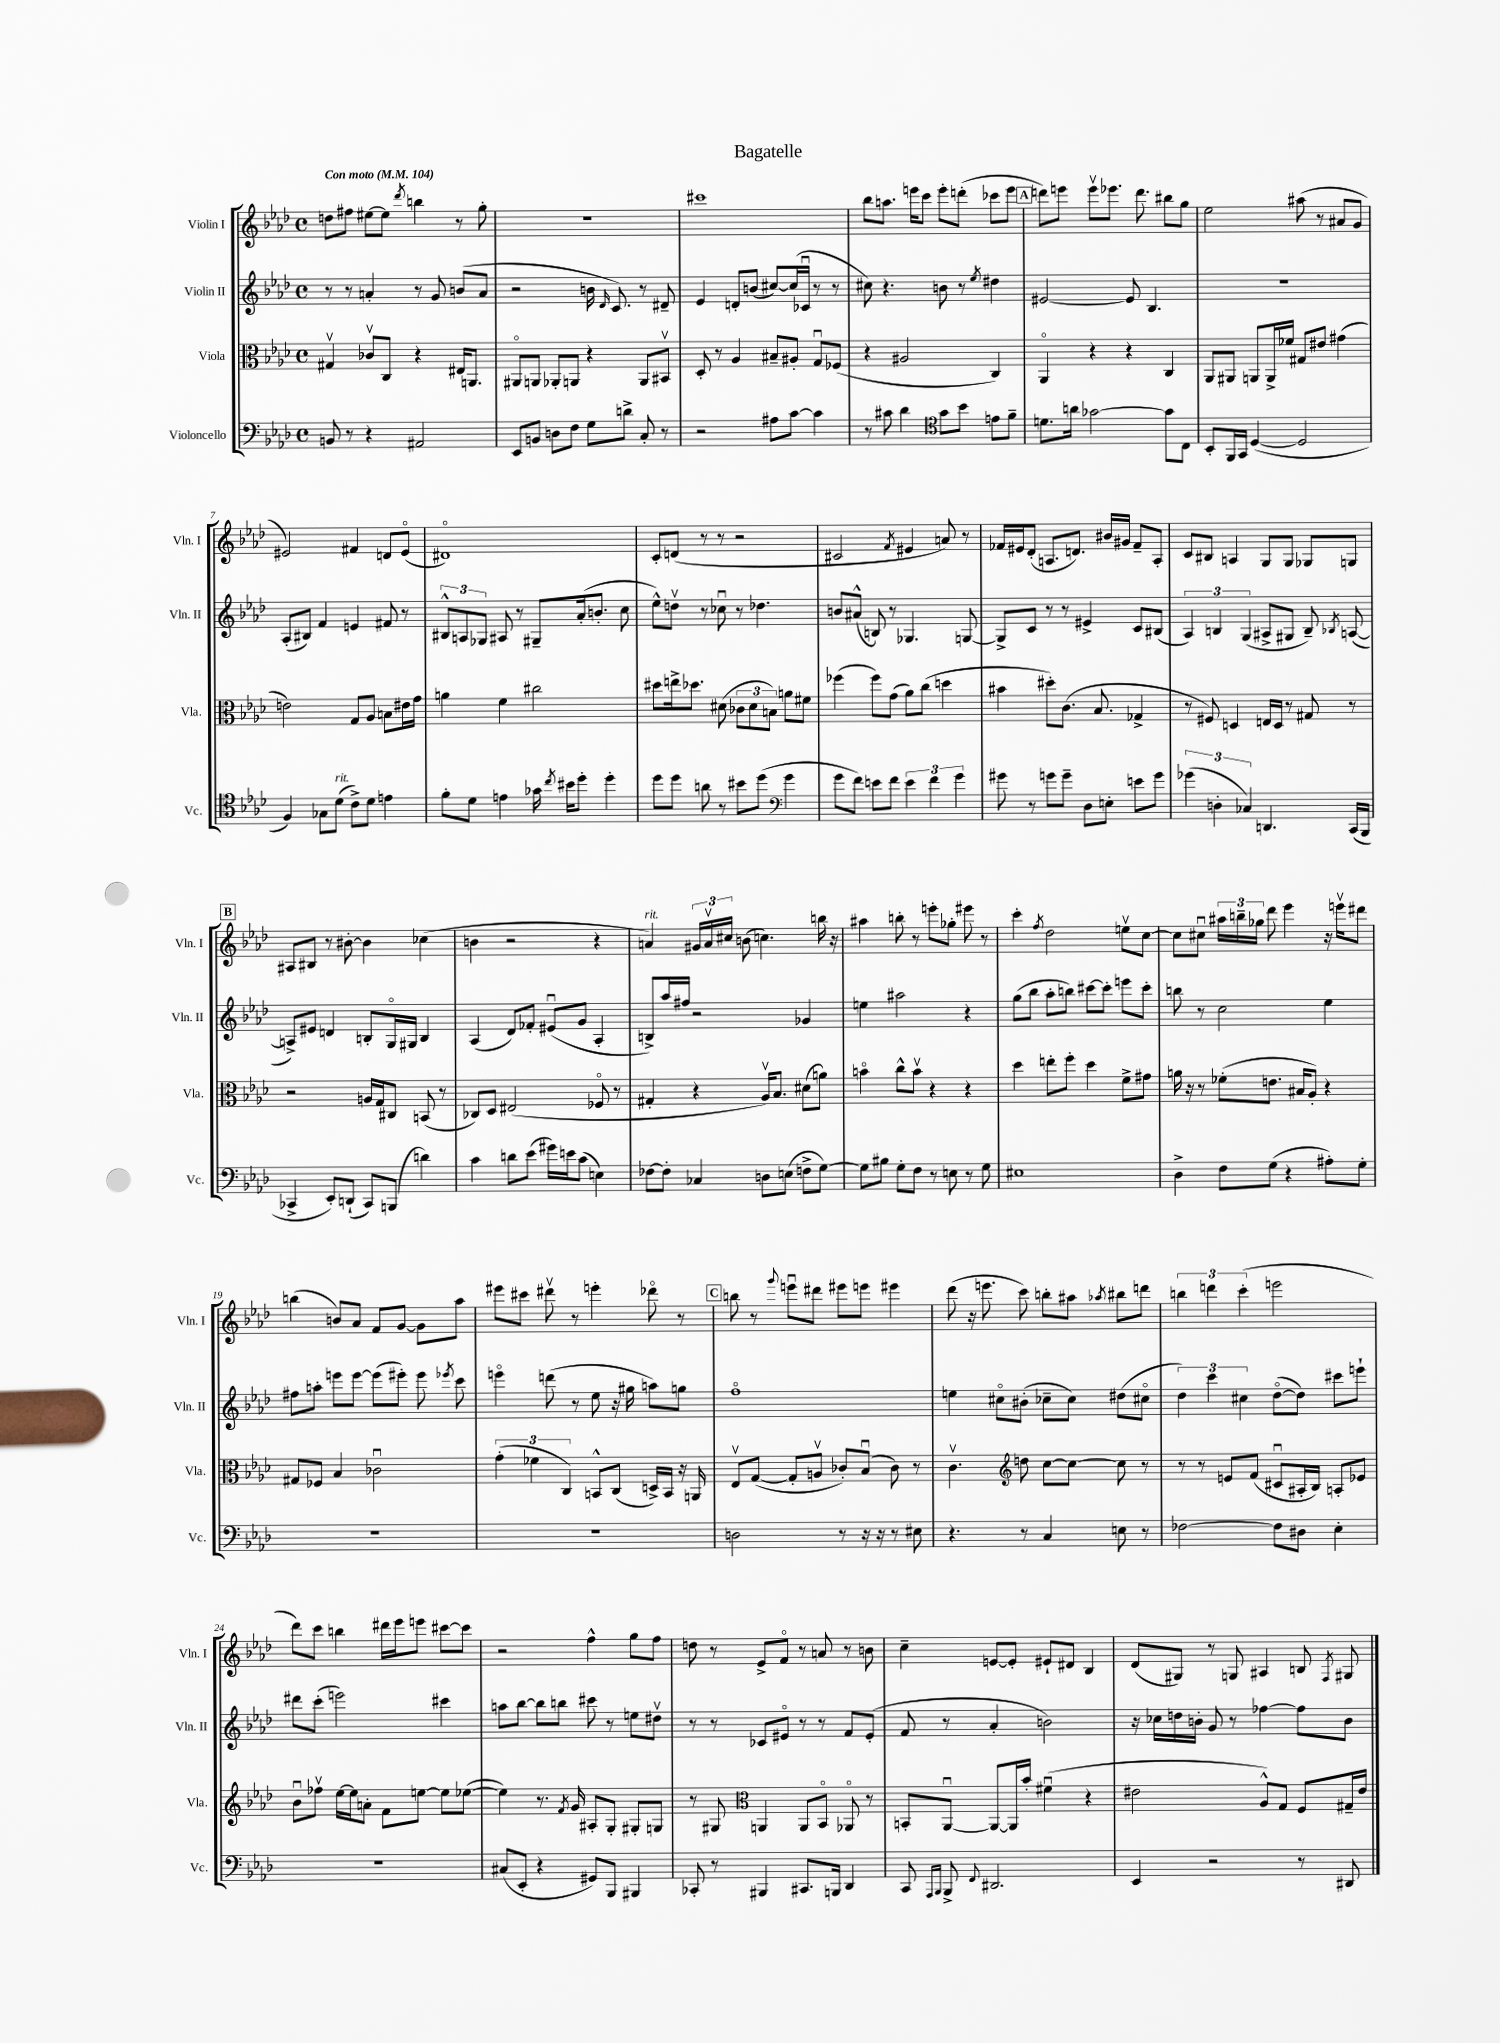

**kern	**kern	**kern	**kern
*part4	*part3	*part2	*part1
*staff4	*staff3	*staff2	*staff1
*I"Violoncello	*I"Viola	*I"Violin II	*I"Violin I
*I'Vc.	*I'Vla.	*I'Vln. II	*I'Vln. I
*clefF4	*clefC3	*clefG2	*clefG2
*k[b-e-a-d-]	*k[b-e-a-d-]	*k[b-e-a-d-]	*k[b-e-a-d-]
*M4/4	*M4/4	*M4/4	*M4/4
*met(c)	*met(c)	*met(c)	*met(c)
*MM104	*MM104	*MM104	*MM104
=1	=1	=1	=1
!	!	!	!LO:TX:a:B:t=Con moto
8BBn/	4G#Xv/	8r	8ddn\L
8r	.	8r	8ff#X\J
4r	8c-Xv/L	4an'/	[8ee#X\L
.	8C/J	.	8ee#\J]
.	.	.	8qddd-/
2AA#X/	4r	8r	4bbn\
.	.	8g/	.
.	16E#X/KL	(8bn/L	8r
.	8.AAn/J	.	.
.	.	8a/J	8gg'\
=2	=2	=2	=2
8EE-/L	8AA#X/L	2r	1r
8BBn/J	8AAn/J	.	.
8Dn\L	8AA-X'/L	.	.
8F\J	8AAn/J	.	.
8G\L	4r	16bn\	.
.	.	16qqd-/	.
.	.	8.c/)	.
8dn^\J	.	.	.
8C'/	8AA/L	8r	.
8r	8BB#Xv/J	8d#X~/	.
=3	=3	=3	=3
2r	8D-'/	4e-/	1ccc#X
.	8r	.	.
.	4A-/	8dn'/L	.
.	.	(8bn/J	.
8A#X\L	8B#X~/L	[8cc#X/L)	.
[8c\J	8A#X'/J	(16cc#/L]	.
.	.	16c-Xu/JJ	.
4c\]	8Gu/L	8r	.
.	(8F-X/J	8r	.
=4	=4	=4	=4
8r	4r	8cc#X\)	8bb-\L
8c#X\	.	4.r	8.aan\J
4d-\	2A#X/	.	.
.	.	.	16eeen\KL
.	.	.	8ccc\J
*clefC4	*	*	*
8g\L	.	8bn\	8eee'\L
8b-\J	.	8r	(8dddn'\J
.	.	8qee-/	.
8en\L	4C/)	4dd#X\	8ccc-X\L
8f~\J	.	.	8eee\J
!!LO:REH:place=s1:t=A
=5	=5	=5	=5
8.dn\L	4AA-/	[2e#X/	8dddn\L)
.	.	.	8eeen\J
16an\Jk	.	.	.
[2g-X\	4r	.	8eeev\L
.	.	.	8.eee-X\J
.	4r	8e#/]	.
.	.	.	8.ddd\
.	.	4.B-/	.
8g-\L]	4C/	.	8bb#X\L
8C\J	.	.	8gg\J
=6	=6	=6	=6
8BB-'/L	8AA-/L	1r	2ee-\
16FF/L	8AA#X/J	.	.
16GG/JJ	.	.	.
([4D-/	8AAn/L	.	.
.	16AA^/L	.	.
.	16f-X/JJ	.	.
2D-/]	8G#X/L	.	(8aa#X\
.	8e#X/J	.	8r
.	(4g#X\	.	8a#X/L
.	.	.	8g/J
!!LO:LB:g=z
=7	=7	=7	=7
4F/)	2en\)	(8A-'/L	2e#X/)
.	.	8B#X/J)	.
8G-X\L	.	4f/	.
!LO:TX:a:i:t=rit.	!	!	!
(8d-\J	.	.	.
8c^\L)	8G/L	4en/	4f#X/
8d-\J	8A-/J	.	.
4en\	8Bn\L	8f#X/	8dn/L
.	16e#X\L	8r	(8e#/J
.	16g\JJ	.	.
=8	=8	=8	=8
8f'\L	4an\	12B#X^^/L	1d#X)
.	.	12An/	.
8d-\J	.	.	.
.	.	12G-X/J	.
4en\	4f\	8A#X/	.
.	.	8r	.
16g-X\	2cc#X\	8G#X~/L	.
8qcc/	.	.	.
16b#X\KL	.	.	.
8dd-'\J	.	(16a-'/k	.
.	.	8.bn'/J	.
4dd-'\	.	.	.
.	.	8cc\	.
=9	=9	=9	=9
8dd-\L	8dd#X\L	8ee-^^\L)	8c'/L
8dd-\J	16een^\k	8ddnv\J	(8dn/J
.	8.dd-X\J	.	.
8an\	.	8r	8r
8r	(8d#X\	8cc-Xu\	8r
8b#X\L	12c-X\L	8r	2r
.	12d#\	.	.
(8dd-\J	.	4.dd-X\	.
.	12Bn\J)	.	.
*clefF4	*	*	*
4g\	8an\L	.	.
.	8f#X\J	.	.
=10	=10	=10	=10
8g\L	(4ff-X\	8bn/L	2c#X/
8f\J)	.	(8a#X^^/J	.
8en\L	8ff-\L)	8Bn/)	.
8f\J	(8g\J	8r	.
.	.	.	8qf/
6e\	8a-\L)	4.G-X/	4e#X/
.	(8cc\J	.	.
6f\	.	.	.
.	4ddn\	.	8an/)
6g\	.	.	.
.	.	[8Gn/	8r
=11	=11	=11	=11
8g#X\	4b#X\	8G^/L]	16f-X/LL
.	.	.	16e#X/J
8r	.	8c/J	(8d-'/J
8gn\L	8dd#X'\L)	8r	8.An/L
8g~\J	(8.c\J	8r	.
.	.	.	8.dn/J)
8D-\L	.	4e#X^/	.
.	8.B-/	.	.
8En'\J	.	.	16b#X/LL
.	.	.	16g#X/JJ
8en\L	4G-X^/	8c/L	8f-~/L
8g\J	.	(8B#X/J	8A'/J
=12	=12	=12	=12
(6g-X\	8r	6A-/)	8c/L
.	8F#X/)	.	8B#X/J
6Dn'\	.	6Bn/	.
.	4Dn/	.	4An/
6C-X/)	.	(6G/	.
4.DDn/	16En/LL	8A#X^/L	8G/L
.	16D/JJ	.	.
.	8r	8G#X/J	8G/J
.	8G#X/	8B~/)	8G-X/L
.	.	8qB-X/	.
(16CC/LL	8r	([8An/	8Gn/J
16BBB-/JJ	.	.	.
!!LO:LB:g=z
!!LO:REH:place=s1:t=B
=13	=13	=13	=13
4CC-X^/	2r	8An^/L])	8A#X/L
.	.	8e#X/J	8B#X/J
8EE-'/L)	.	4dn/	8r
(8DDn`/J	.	.	[8b#X'\
8CC-/L)	16An/LL	8Bn'/L	4b#\]
.	16G/J	.	.
(8BBBn/J	8C#X/J	16G/L	.
.	.	16G#X/JJ	.
4dn\)	(8BBn/	4B/	(4cc-X\
.	8r	.	.
=14	=14	=14	=14
4c\	8C-X/L)	(4A-/	4bn\
.	8D-/J	.	.
8dn\L	(2E#X/	8d-/L)	2r
(8e-\J	.	8f-X'/J	.
16g#X\LL)	.	(8e#Xu/L	.
16en\J	.	.	.
(8c\J	.	8g/J	.
4En\)	8F-X/	4A-'/	4r
.	8r	.	.
=15	=15	=15	=15
!	!	!	!LO:TX:a:i:t=rit.
[8F-X\L	4G#X'/	8Bn^/L)	4an/)
8F-'\J]	.	16aa-/L	.
.	.	16ff#X/JJ	.
4C-X/	4r	2r	24g#X/LL
.	.	.	24av/
.	.	.	24cc#X/JJ
.	.	.	(8bn\
8Dn\L	16A-v/KL)	.	4.ccn\)
.	8.B-/J	.	.
(8En\J	.	.	.
8Fn^\L	(8d#X\L	4g-X/	.
[8G\J)	8an\J)	.	16bbn\
.	.	.	16r
=16	=16	=16	=16
8G\L]	4bn\	4een\	4aa#X\
8B#X\J	.	.	.
8G'\L	8cc^^\L	2aa#X\	8bbn'\
8F\J	8bv\J	.	8r
8r	4r	.	8eeen'\L
8En\	.	.	8gg-X'\J
8r	4r	4r	8eee#X\
8G\	.	.	8r
=17	=17	=17	=17
1E#X	4dd-\	(8gg\L	4ccc'\
.	.	8bb-\J	.
.	.	.	8qff/
.	8een'\L	8aa-'\L	2dd-\
.	8ff'\J	8bbn\J)	.
.	4dd-\	[8ccc#X\L	.
.	.	8ccc#'\J]	.
.	8f^\L	8eeen\L	8eenv\L
.	8g#X\J	8ccc#'\J	[8cc\J
=18	=18	=18	=18
4D-^\	16an\	8bbn\	8cc\L]
.	16r	.	.
.	8r	8r	8cc#Xu\J
8F\L	(8f-X'\L	2cc\	24aa#X\LL
.	.	.	24bbn~\
.	.	.	24gg-X\JJ
(8G\J	8.en\J	.	8ddd-\
4r	.	.	4eee-\
.	16B#X/KL	.	.
.	8A-'/J)	.	.
8A#X'\L)	4r	4ee-\	16r
.	.	.	16eeenv\KL
8G'\J	.	.	8ddd#X\J
!!LO:LB:g=z
=19	=19	=19	=19
1r	8G#X/L	8ff#X\L	(4bbn\
.	8F-X/J	8aan'\J	.
.	4B-/	8eeen\L	8bn/L)
.	.	[8eee\J	8a-/J
.	2c-Xu\	(8eee\L]	8f/L
.	.	8eee#X'\J)	[8g/J
.	.	8eee#\	8g\L]
.	.	8qeee-X/	.
.	.	8ccc\	8aa-\J
=20	=20	=20	=20
1r	(6g'\	4eeen\	8eee#X\L
.	.	.	8ccc#X\J
.	6f-X\	.	.
.	.	(8dddn\	8ddd#Xv\
.	6C/)	.	.
.	.	8r	8r
.	8BBn^^/L	8ee-\	4eeen'\
.	(8C/J	16r	.
.	.	16gg#X\	.
.	16Dn^/LL)	8aan\L)	8ddd-X\
.	16BB/JJ	.	.
.	16r	8ggn\J	8r
.	16AAn/	.	.
!!LO:REH:place=s1:t=C
=21	=21	=21	=21
2Dn\	8E-v/L	1ff	8bbn\
.	([8G/J	.	8r
.	.	.	8qqggg/
.	8G'/L]	.	8eeenu\L
.	8Anv/J	.	8ddd#X\J
8r	8c-X'/L)	.	8eee#X\L
16r	(8B-u/J	.	8eeen\J
16r	.	.	.
8r	8c-\)	.	4eee#X\
8E#X\	8r	.	.
=22	=22	=22	=22
4.r	4.cv\	4een\	(8ddd-\
.	.	.	16r
.	.	.	8.eeen\
.	.	8cc#X\L	.
*	*clefG2	*	*
8r	8ddn\	(8b#X'\J	8ccc\)
4C/	[8cc\L	8cc-X~\L	8bbn'\L
.	8cc\J_	8cc-\J)	8aa#X\J
.	.	.	8qaa-X/
8En\	8cc\]	(8dd#X\L	8bb#X\L
8r	8r	8cc#X\J	8dddn\J
=23	=23	=23	=23
[2F-X\	8r	6dd-\)	6bbn\
.	8r	.	.
.	.	6ccc\	6dddn\
.	8en/L	.	.
.	.	6cc#X\	(6ccc'\
.	(8f/J	.	.
8F-\L]	8c#Xu/L	([8dd-\L	2eeen\
8D#X\J	16A#X'/L	8dd-\J])	.
.	16B-/JJ)	.	.
4E-'\	8An'/L	8ccc#X\L	.
.	8e-X/J	8eeen`\J	.
!!LO:LB:g=z
=24	=24	=24	=24
1r	8b-u\L	8ddd#X\L	8ddd-\L)
.	8ff-Xv\J	(8ccc'\J	8ccc\J
.	[16ee-\LL	2eeen\)	4bbn\
.	16ee-\J]	.	.
.	8an'\J	.	.
.	8f\L	.	16ddd#X\LL
.	.	.	16eee-\J
.	[8een\J	.	8eeen\J
.	8ee\L]	4ccc#X\	[8ccc#X\L
.	([8ee-X\J	.	8ccc#\J]
=25	=25	=25	=25
(8C#X/L	4ee-\])	8aan\L	2r
8EE-'/J	.	[8bb-\J	.
4r	8.r	8bb-\L]	.
.	.	8bbn\J	.
.	8qf/	.	.
.	16g/	.	.
8GG#X/L)	8A#X'/L	8ccc#X\	4ff^^\
8BBB-/J	8G'/J	8r	.
4BBB#X/	8G#X'/L	8een\L	8gg\L
.	8Gn/J	8dd#Xv\J	8ff\J
=26	=26	=26	=26
8CC-X'/	8r	8r	8ddn\
8r	8G#X/	8r	8r
*	*clefC3	*	*
4BBB#X/	4AAn/	8c-X/L	8e-^/L
.	.	8e#X/J	8f/J
8.CC#X/L	8AA/L	8r	8r
.	8BB-/J	8r	8an/
16BBBn/Jk	.	.	.
4DD-/	8AA-X/	8f/L	8r
.	8r	(8e#'/J	8bn\
=27	=27	=27	=27
8CC/	8BBn'/L	8f/	4cc~\
16qqAAA-/LL	.	.	.
16qqBBB-/JJ	.	.	.
8BBB-^/	[8AA-u/J	8r	.
8qqFF/	.	.	.
2.DD#X/	8AA-/L_	4a-'/	[8en/L
.	16AA-/L]	.	8e'/J]
.	16b-'/JJ	.	.
.	(4f#Xu\	2bn\)	8e#X`/L
.	.	.	8d#X/J
.	4r	.	4B-/
=28	=28	=28	=28
4EE-/	2e#X\	16r	(8d-/L
.	.	16cc-X\LL	.
.	.	16ddn\	8G#X/J)
.	.	16bn'\JJ	.
2r	.	8g/	8r
.	.	8r	8Gn/
.	8A-^^/L)	[4ff-X\	4A#X/
.	8G/J	.	.
8r	8F/L	8ff-\L]	8Bn/
.	.	.	8qF/
8DD#X/	16G#X~/L	8b\J	8G#X/
.	16e#/JJ	.	.
==	==	==	==
*-	*-	*-	*-
